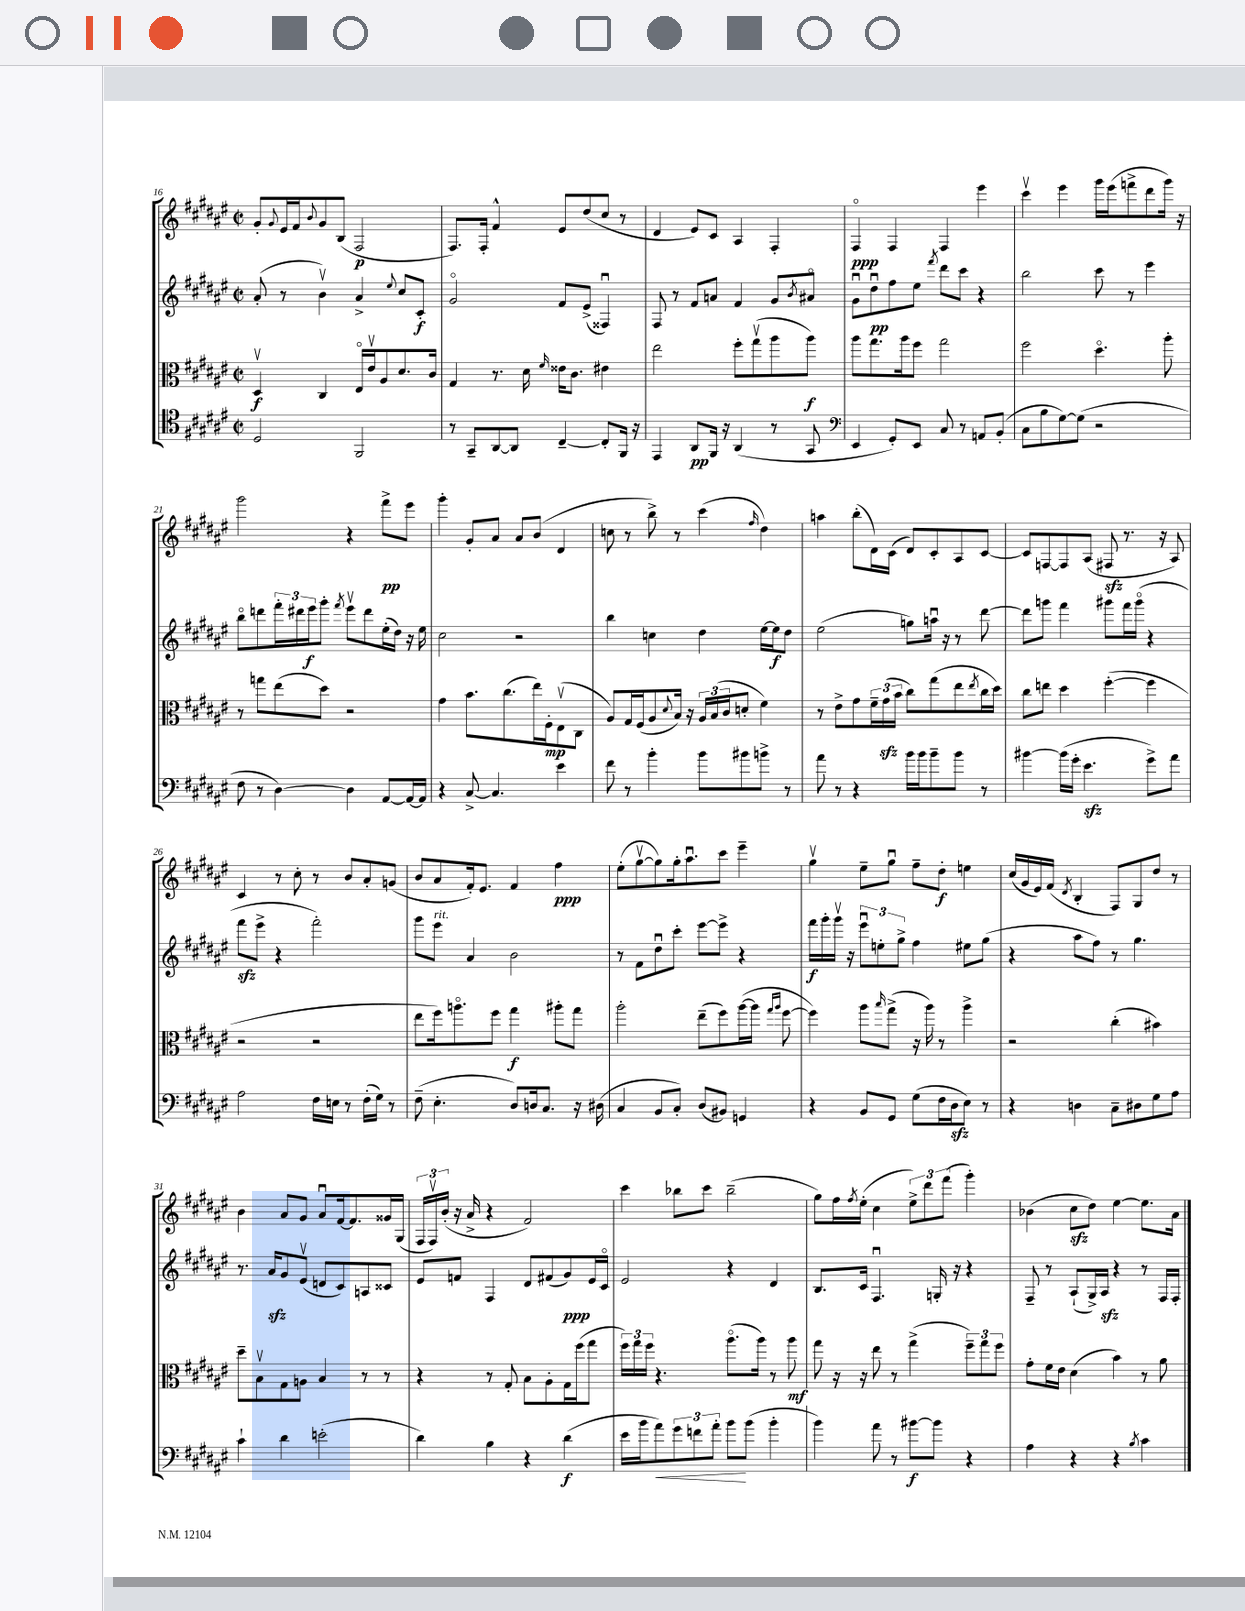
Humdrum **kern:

**kern	**kern	**kern	**kern
*staff4	*staff3	*staff2	*staff1
*clefC4	*clefC3	*clefG2	*clefG2
*k[f#c#g#d#a#e#]	*k[f#c#g#d#a#e#]	*k[f#c#g#d#a#e#]	*k[f#c#g#d#a#e#]
*M2/2	*M2/2	*M2/2	*M2/2
*met(c|)	*met(c|)	*met(c|)	*met(c|)
2D#/	4D#v/	(8a#'/	8g#'/L
.	.	.	8qqg#/
.	.	8r	16e#/L
.	.	.	16f#/J
.	.	.	8qqb/
.	4C#/	4bv\)	8g#/
.	.	.	(8B/J
2FF#/	16E#o/LL	4a#^/	2F#/
.	16e#v/J	.	.
.	8A#/	.	.
.	.	8qqee#/	.
.	8.d#/	8cc#/L	.
.	.	8c#'/J	.
.	16c#/Jk	.	.
=	=	=	=
8r	4G#/	2g#o/	8.F#/L)
8GG#~/L	.	.	.
.	.	.	16F#'/Jk
[8AA#/	8.r	.	4f#^^/
8AA#/]J	.	.	.
.	16d#\	.	.
.	16qqf#/	.	.
[4C#~/	16e##\LK	8f#/L	8e#/L
.	8.c#\J	.	.
.	.	(8e#^/J	(8dd#/
8C#'/]L	4e#\	4F##u/)	8cc#/J
16FF#/Jk	.	.	8r
16r	.	.	.
=	=	=	=
4EE#/	2ee#\	8F#/	4d#/
.	.	8r	.
8AA#/L	.	8f#/L	8e#/L)
16FF#/Jk	.	8a/J	8c#/J
16r	.	.	.
(4AA#/	8ff#'\L	4f#/	4A#/
.	(8gg#v\	.	.
8r	8aa#\	8g#/L	4F#'/
.	.	8qb/	.
8GG#/	8aa#\J)	8a#o/J	.
=	=	=	=
*clefF4	*	*	*
4EE#/	8aa#\L	8g#u\L	4F#o/
.	8.gg#\	8dd#u\	.
8GG#'/L)	.	8ff#\	4F#/
.	16aa#\k	.	.
8EE#/J	8ff#\J	8ee#\J	.
.	.	8qfff#/	.
8C#/	2gg#\	8ddd#\L	4F#/
8r	.	8ccc#\J	.
8AA/L	.	4r	4eee#\
(8BB'/J	.	.	.
=	=	=	=
8C#\L	2ff#\	2bb\	4ccc#v\
8B\	.	.	.
[8G#\)	.	.	4eee#\
(8G#\]J	.	.	.
2r	4.dd#o\	8ccc#\	16ggg#\LL
.	.	.	(16eee#\J
.	.	8r	8fff^\
.	.	4eee#\	8ddd#\
.	8aa#'\	.	16ggg#\Jk)
.	.	.	16r
=	=	=	=
8F#\	8r	8bbo\L	2ggg#\
8r	8gg\L	8ddd\	.
[4D#\)	(8ee#\	24fff#'\L	.
.	.	24ddd#\	.
.	.	24eee#\J	.
.	8dd#\J)	8ggg#'\J	.
.	.	8qfff#/	.
4D#\]	2r	8eee#v\L	4r
.	.	8ddd#\	.
[8AA#/L	.	(16ee#'\L	8fff#^\L
.	.	16dd#\JJ)	.
16AA#/_L	.	16r	8eee#\J
16AA#/]JJ	.	16ee#\	.
=	=	=	=
4r	4g#\	2cc#\	4ggg#'\
[8C#^/	8.b\L	.	8g#'/L
4.C#/]	.	.	8a#/J
.	(8.cc#\	.	.
.	.	2r	8a#/L
.	16ee#\L)	.	(8b/J
.	16F#'\J	.	.
4e#\	(8E#v\	.	4d#/
.	8C#\J	.	.
=	=	=	=
8f#\	8A#/L)	4bb\	8cc\
8r	16G#/L	.	8r
.	(16F#/J	.	.
4b'\	8A#/	4cc\	8bb^\)
.	8qqd#/	.	.
.	16B/Jk)	.	8r
.	16r	.	.
8b\L	24A#/LL	4dd#\	(4ccc#\
.	(24B/	.	.
.	24c#/J	.	.
8b#\	8d'/J	.	.
.	.	.	16qqff#/
8b^\J	4f#\)	[16ee#\LL	4dd#\)
.	.	16ee#\]J	.
8r	.	8dd#\J	.
=	=	=	=
8a#\	8r	(2ee#\	4aa\
8r	8e#^\L	.	.
4r	8g#\	.	(8bb'\L
.	24f#~\L	.	16d#\L)
.	(24g#\	.	.
.	.	.	(16c#\JJ
.	24b\JJ	.	.
16b\LL	8cc#\L)	8gg\L)	8d#/L)
16b\J	.	.	.
8b~\	(8gg#\	16aau\Jk	8c#'/
.	.	16r	.
8b\J	8ee#\	8r	8A#/
.	8qee#/	.	.
8r	16cc#\L	[8ddd#\	[8c#/J
.	16dd#\JJ)	.	.
=	=	=	=
[4b#\	8cc#\L	8ddd#\]L	8c#/]L
.	8ee\J	8ggg\J	[8F/
(16b#\]LL	4dd#\	4fff#\	8F/]
16g#'\JJ	.	.	.
4.e#\	.	.	(8A#/J
.	([4ff#'\	8ggg#\L	8F#/
.	.	16fff#\L	8.r
.	.	(16ggg#o\JJ	.
8g#^\L)	4ff#\]	4r	.
.	.	.	16r
8a#\J	.	.	8A#/)
=	=	=	=
2A#\	2r	8fff#\L	4c#/
.	.	8eee#^\J	.
.	.	4r	8r
.	.	.	8cc#'\
16F#\LL	2r	2fff#'\)	8r
16E\JJ	.	.	.
8r	.	.	8b/L
(16F#'\LL	.	.	8a#'/
16G#\JJ)	.	.	.
8r	.	.	(8g/J
=	=	=	=
(8F#~\	8ee#\L	8ggg#\L	8b/L
4.E#'\	16ff#\k)	8eee#\J	8a#/
.	8.aao\	.	.
.	.	4a#/	16f#'/k)
.	.	.	8.e#/J
.	8ff#\J	.	.
8D#/L)	4gg#\	2b\	4f#/
16D/k	.	.	.
8.C#/J	.	.	.
.	8aa#'\L	.	4ff#\
16r	8gg#\J	.	.
(16D#\	.	.	.
=	=	=	=
4C#/	2aa#'\	8r	(8ee#'\L
.	.	8f#\L	[8gg#v\
8BB/L	.	8dd#u\	8gg#\])
8C#'/J)	.	8ccc#'\J	16gg#'\k
.	.	.	8.aa#u\
(8D#/L	(8ee#~\L	[8eee#\L	.
8BB#/J)	8ff#\)	8eee#^\]J	8ccc#\J
4GG/	([16aa#\L	4r	4eee#~\
.	16aa#\]JJ	.	.
.	16qqgg#/LL	.	.
.	16qqaa#/JJ	.	.
.	[8ff#\	.	.
=	=	=	=
4r	4ff#\])	16fff#\LL	4gg#v\
.	.	16ggg#'\	.
.	.	16ggg#v\JJ	.
.	.	16r	.
8BB/L	8aa#\L	12eee#u\L	8ee#~\L
.	.	12ee'\	.
.	16qqbb/	.	.
8GG#/J	(8gg#^\J	.	8gg#u\J
.	.	12gg#^\J	.
(8G#\L	16r	4ff#\	8ff#~\L
.	16aa#\)	.	.
16F#\L	8r	.	8dd#'\J
16D#\J	.	.	.
8E#\J)	4aa#^\	8ee#\L	4ee\
8r	.	(8gg#\J	.
=	=	=	=
4r	2r	4r	(16cc#/LL
.	.	.	16g#/
.	.	.	16e#/)
.	.	.	(16f#/JJ
.	.	.	8qd#/
4D\	.	8aa#\L	4B'/
.	.	8ff#\J)	.
8C#~\L	(4cc#'\	8r	8F#/L)
8D#\	.	4.gg#\	8G#/
8G#\	4b#\)	.	8dd#/J
8A#\J	.	.	8r
=	=	=	=
4c#`\	8dd#~\L	8.r	4b\
.	8Bv\	.	.
.	.	16a#/LK	.
4d#\	8G#\	8g#/	8a#/L
.	8A\J	(8e#v/J	8g#/J
(2e'\	4B/	8d/L	8a#u/L
.	.	8c#/)	[16f#/k
.	.	.	8.f#/]
.	8r	8A/	.
.	8r	8c##/J	16g##/L
.	.	.	(16G#/JJ
=	=	=	=
4d#\)	4r	8e#/L	24F#/LL
.	.	.	24F#v/)
.	.	.	(24b'/JJ
.	.	8f/J	16r
.	.	.	16a#^/
4B\	8r	4F#/	4r
.	8G#'/	.	.
4r	8B\L	8d#/L	2f#/)
.	8A#'\	(8f#/	.
(4d#\	16G#\L	8g#/)	.
.	(16ff#\J	.	.
.	8gg#\J	16e#/L	.
.	.	16c#o/JJ	.
=	=	=	=
16e#\LL	24ff#\LL)	2e#/	4ccc#\
.	24gg#\	.	.
16b\J	.	.	.
.	24ff#\JJ	.	.
8a#\)	4.r	.	.
12g#\	.	.	8bb-\L
12f\	.	.	.
.	.	.	8ccc#\J
12a#'\J	.	.	.
8b\L	(8.aa#o\L	4r	(2bb-~\
(8b\J	.	.	.
.	16aa#\Jk)	.	.
4b'\	8r	4d#/	.
.	8aa#\	.	.
=	=	=	=
4b\)	8gg#\	8.B/L	8gg#\L)
.	16r	.	16ff#\L
.	.	.	8qff#/
.	16r	16c#/Jk	(16ee#'\JJ
8a#\	8ee#\	4.F#u/	4cc#\
8r	8r	.	.
[8b#\L	(4gg#^\	.	12ee#^\L)
.	.	.	12ddd#\
8b#\]J	.	16G'/	.
.	.	.	(12fff#\J
.	.	16r	.
4r	12ff#~\L)	4r	4ggg#'\)
.	12gg#\	.	.
.	12ff#\J	.	.
=	=	=	=
4A#\	8g#'\L	8F#~/	(4b-\
.	16f#\L	8r	.
.	16e#\JJ	.	.
4r	(4d#\	(8A#`/L	8cc#\L
.	.	16G#^/L)	8dd#\J)
.	.	16A#/JJ	.
4r	4b\)	4r	[4ee#\
8qB/	.	.	.
4c#\	8r	8r	8.ee#\]L
.	8a#\	16F#/LL	.
.	.	16F#'/JJ	16a#\Jk
==	==	==	==
*-	*-	*-	*-
